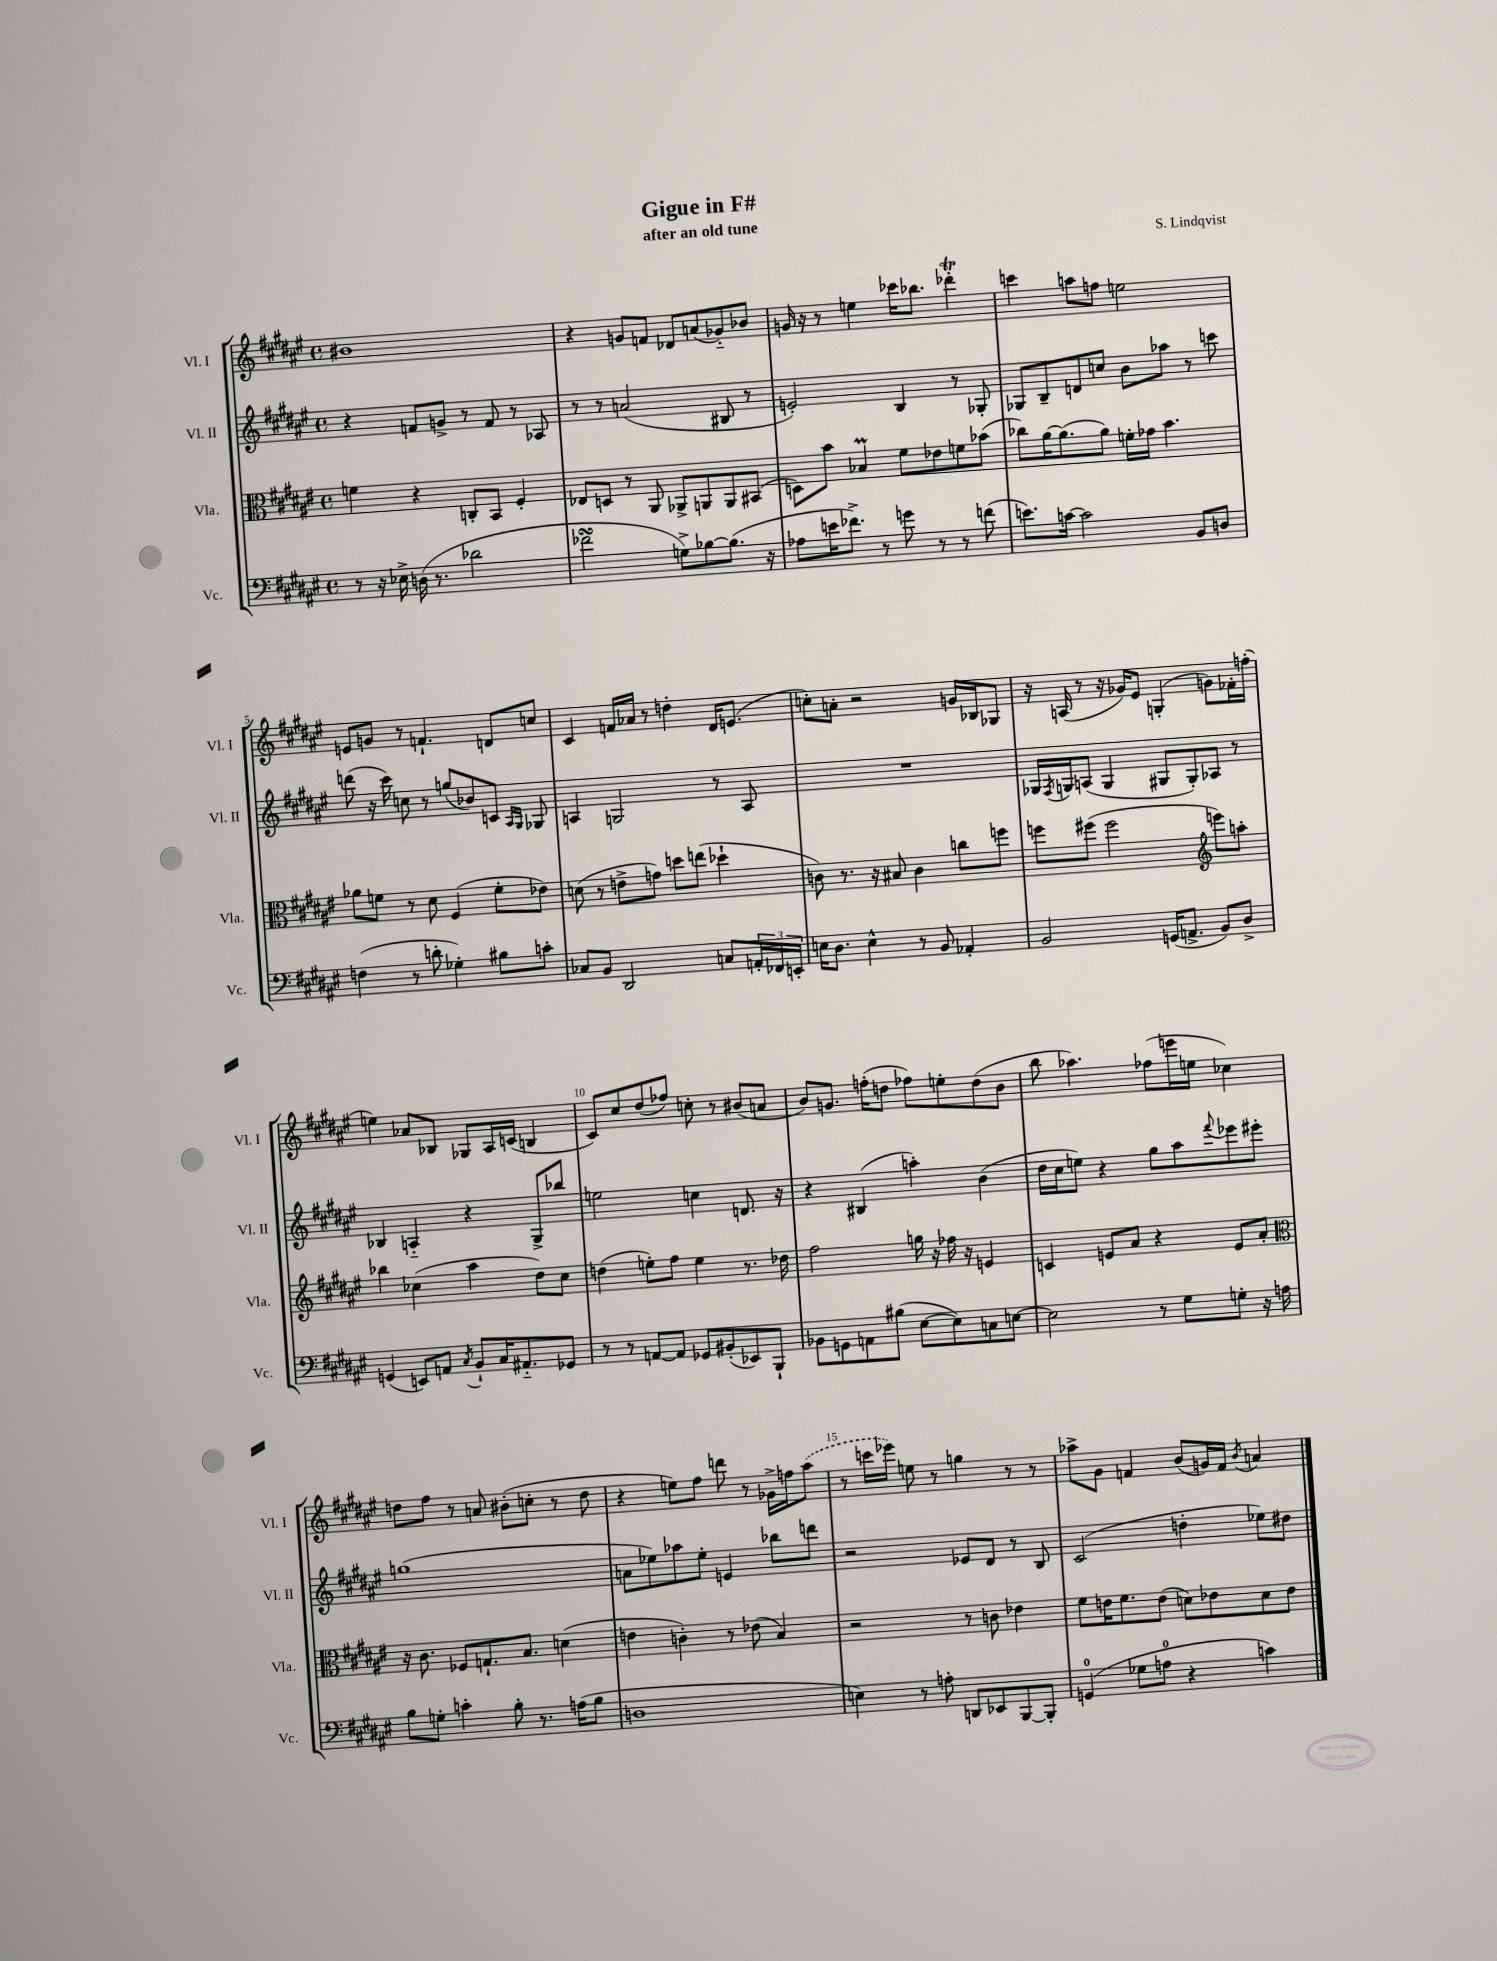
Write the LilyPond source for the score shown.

\header { title = "Gigue in F#" composer = "S. Lindqvist" subtitle = "after an old tune" }
<<
\new StaffGroup <<
\new Staff = "s0" \with { instrumentName = "Vl. I" shortInstrumentName = "Vl. I" } {
    \clef treble \key fis \major \defaultTimeSignature \time 4/4
    bis'1 |
    r4 g'8 f'8 des'8 a'8( ges'8-_) bes'8 |
    g'16 r16 r8 e''4 ces'''16 bes''8. des'''4-.\trill |
    c'''4 a''8 f''8 e''2 |
    e'8 g'8 r8 f'4.-! d'8 c''8 |
    cis'4 f'16 aes'16 r8 d''4-. dis'16 e'8.( |
    c''8-.) a'8-. r2 g'16 bes16 ges8 |
    r16 a16( r8 r16 ges'16) eis'8 g4-.( g'8) fes'16-. f''16-.( |
    e''4) aes'8 bes8 ges8 ais16 c'16( b4 |
    cis'8) cis''8 dis''8( fes''8) c''8-. r8 bis'8( a'8 |
    b'8) g'8. f''16-.( d''8 fes''8) e''8-. d''8( b'8 |
    b''8 aes''4.) fes''8( e'''16 e''16 ces''4) |
    d''8 fis''8 r8 a'8 bis'8-.( c''8-. r8 d''8 |
    r4 e''8) fis''8 d'''8 r8 ges'16-> f''16 \once \slurDashed ais''8( |
    r8 c'''16 ees'''16) e''8 r8 g''4 r8 r8 |
    aes''8-> gis'8 f'4 b'8( g'16) f'16 \acciaccatura { b'8 } a'4 \bar "|." |
}
\new Staff = "s1" \with { instrumentName = "Vl. II" shortInstrumentName = "Vl. II" } {
    \clef treble \key fis \major \defaultTimeSignature \time 4/4
    r4 f'8 g'8-> r8 f'8 r8 aes8 |
    r8 r8 a'2( bis8 r8 |
    e'2-.) b4 r8 ges8-. |
    ges8 b8-- d'8 c''8 b'8 aes''8 r8 c'''8 |
    d'''8( r16 cis'''16) c''8 r8 g''8( bes'8) c'8 \grace { ais16 gis16 } ges8 |
    a4 g2 r8 a8 |
    R1 |
    ges16 \acciaccatura { fis8 } g16 a8( g4 gis8 gis8-.) aes8 r8 |
    bes4 a4-_ r4 gis8-> bes''8 |
    e''2 c''4 d'8. r16 |
    r4 bis4( a''4-.) b'4( |
    dis''16 cis''16 e''8) r4 gis''8 ais''8 \appoggiatura { fis'''8 } ees'''8 eis'''8-. |
    g''1( |
    a'8 ees''8) aes''8 ees''8-. e'4 bes''8 d'''8 |
    r2 ees'8 dis'8 r8 b8 |
    cis'2( d''4-. ees''8) dis''8 \bar "|." |
}
\new Staff = "s2" \with { instrumentName = "Vla." shortInstrumentName = "Vla." } {
    \clef alto \key fis \major \defaultTimeSignature \time 4/4
    f'4 r4 c8-. b,8 fis4-. |
    ees8 d8 r8 ais,8 aes,8-> a,8 a,8 bis,8( |
    d8) b'8 bes4\prall fis'8 ees'8 f'8 bes'8( |
    ces''8) ais'16~ ais'8.( ais'8) f'16-. ges'16 b'4. |
    aes'8 f'8 r8 dis'8 fis4( f'8-. ees'8) |
    d'8( r8 e'8-> g'8) d''8 e''8( des''4-! |
    c'8) r8. r16 bis8 c'4 c''8 f''8 |
    f''8 fis''8( fis''2 \clef treble e'''8) a''8-. |
    bes''4 ces''4( ais''4 dis''8) ces''8 |
    d''4( e''8-.) fis''8 e''4 r8. des''16 |
    fis''2 g''16 r16 fes''16 r16 e'4 |
    c'4 e'8 ais'8 r4 e'8 ais'8-. |
    \clef alto r16 cis'8. fes8 g8.-! b8. d'4( |
    e'4 c'4-.) r8 ees'8( b4) |
    r2 r8 c'8 ees'4 |
    fis'8 e'16 fis'8. e'8( d'8) ees'8 d'8 ees'8 \bar "|." |
}
\new Staff = "s3" \with { instrumentName = "Vc." shortInstrumentName = "Vc." } {
    \clef bass \key fis \major \defaultTimeSignature \time 4/4
    r8 r16 ees16-> d16( r8. des'2 |
    fes'2\turn g8->) bes8~ bes8.( r16 |
    aes8 e'16 fes'8.->) r8 g'8 r8 r8 f'8( |
    e'8.) c'16~ c'2 b,8 d8 |
    f4( r8 d'8-. ges4-.) bis8 c'8-. |
    ces8 b,8 dis,2 c8 \tuplet 3/2 { a,16-. fes,16 e,16-. } |
    e16 dis8. e4-^ r8 b,8 aes,4-. |
    b,2 g,16( a,8.-> b,8) dis8-> |
    g,4( e,8) a,8 \acciaccatura { cis8 } b,8-! cis16 ais,8.-_ ges,8 |
    r8 r8 a,8~ a,8 ges,8 bis,8-.( ees,8) b,,8-! |
    bes,8 g,8 a,8 bis8( eis8~ eis8) c8 e8~ |
    e2 r8 gis8 g8-. r16 a16 |
    b8 g8-. c'4-. b8-. r8. a16( b8 |
    d1 |
    e4) r8 a8-. d,8 ees,8 b,,8~ b,,8-. |
    g,4-0( ges8 a8-0 r4 c'4) \bar "|." |
}
>>
>>
\layout { \context { \Score \override BarNumber.break-visibility = ##(#f #t #t) barNumberVisibility = #(every-nth-bar-number-visible 5) } }
